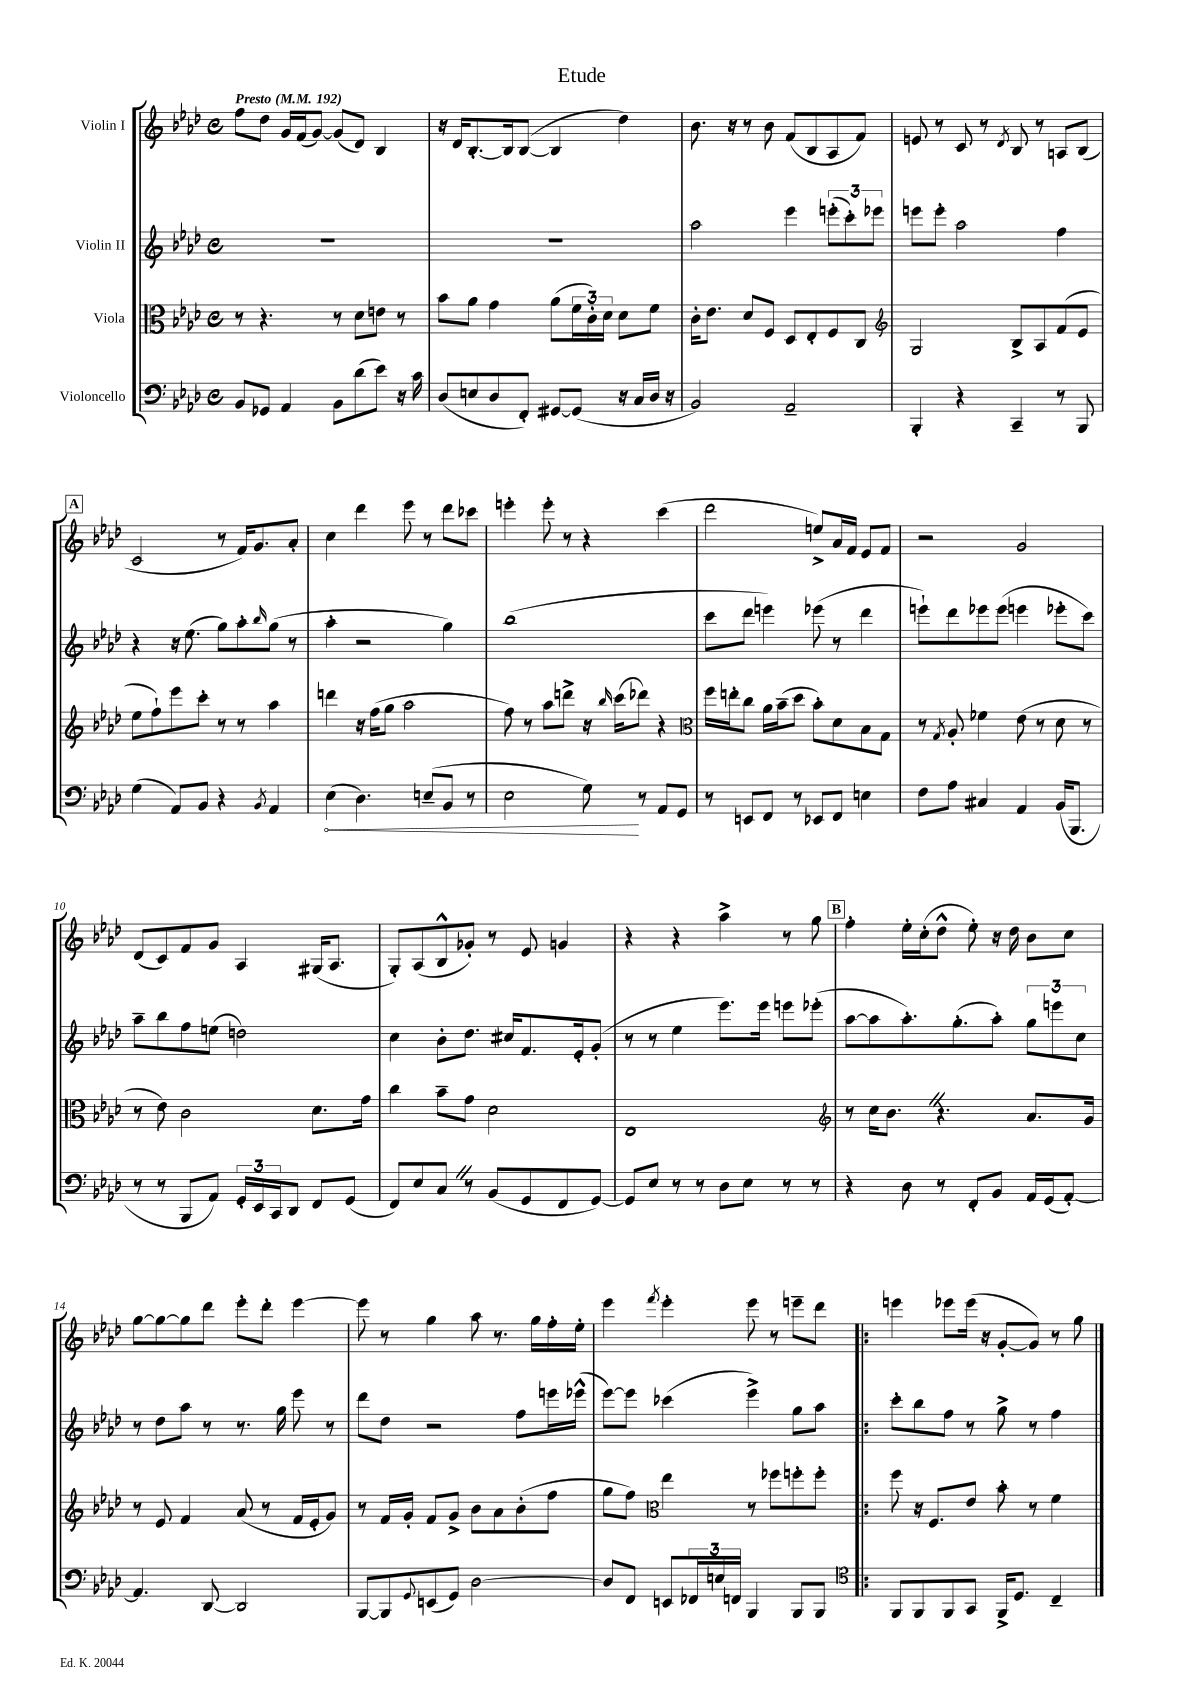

**kern	**kern	**kern	**kern
*staff4	*staff3	*staff2	*staff1
*clefF4	*clefC3	*clefG2	*clefG2
*k[b-e-a-d-]	*k[b-e-a-d-]	*k[b-e-a-d-]	*k[b-e-a-d-]
*M4/4	*M4/4	*M4/4	*M4/4
*met(c)	*met(c)	*met(c)	*met(c)
*MM192	*MM192	*MM192	*MM192
8BB-/L	8r	1r	8ff\L
8GG-/J	4.r	.	8dd-\J
4AA-/	.	.	16g/LL
.	.	.	(16f/J
.	.	.	[8g/J)
8BB-\L	8r	.	(8g/]L
(8d-\	8d-\L	.	8d-/J)
8e-\J)	8e\J	.	4B-/
16r	8r	.	.
16c\	.	.	.
=	=	=	=
(8D-/L	8b-\L	1r	16r
.	.	.	16d-/LK
8E/	8a-\J	.	[8.B-'/
8D-/	4g\	.	.
.	.	.	16B-/]k
8FF'/J)	.	.	([8B-/J
[8GG#/L	(8a-\L	.	4B-/]
(8GG#/]J	24f\L	.	.
.	24c'\)	.	.
.	24d-\JJ	.	.
16r	8d-\L	.	4dd-\)
16C/LL	.	.	.
16D-/JJ	8f\J	.	.
16r	.	.	.
=	=	=	=
2BB-/)	16c'\LK	2aa-\	8.b-\
.	8.e-\J	.	.
.	.	.	16r
.	8d-/L	.	8r
.	8F/J	.	8b-\
2AA-~/	8D-/L	4eee-\	(8f/L
.	8E-'/	.	8B-/
.	8F/	(12eee'\L	8A-/
.	.	12ccc'\)	.
.	8C/J	.	8f/J)
.	.	12eee-\J	.
=	=	=	=
*	*clefG2	*	*
4BBB-'/	2G/	8eee\L	8e/
.	.	8eee'\J	8r
4r	.	2aa-\	8c/
.	.	.	8r
.	.	.	8qd-/
4CC~/	8B-^/L	.	8B-/
.	8A-/	.	8r
8r	(8f/	4ff\	8A/L
8BBB-/	8e-/J	.	(8B-/J
=	=	=	=
(4G\	8ee-\L	4r	2c/
.	8ff`\)	.	.
8AA-/L)	8eee-\	16r	.
.	.	(8.ee-\	.
8BB-/J	8ccc'\J	.	.
4r	8r	8gg\L)	8r
.	8r	8aa-'\	16f/LK)
.	.	.	8.g/
8qBB-/	.	16qqbb-/	.
4AA-/	4aa-\	(8gg\J	.
.	.	8r	8a-'/J
=	=	=	=
(4E-\	4ddd\	4aa-'\	4cc\
4.D-\)	16r	2r	4ddd-\
.	(16ff\LK	.	.
.	8gg\J	.	.
.	2aa-\	.	8eee-\
(8E~/L	.	.	8r
8BB-/J	.	4gg\)	8ddd-\L
8r	.	.	8ccc-\J
=	=	=	=
2E-\	8ff\)	(1bb-	4eee'\
.	8r	.	.
.	8aa-\L	.	8eee'\
.	8ddd^\J	.	8r
8G\)	16r	.	4r
.	16qqbb-/	.	.
.	(16ccc\LK	.	.
8r	8ddd-\J)	.	.
8AA-/L	4r	.	(4ccc\
8GG/J	.	.	.
=	=	=	=
*	*clefC3	*	*
8r	16ff\LL	8ccc\L	2ddd-\
.	16ee'\J	.	.
8EE/L	8cc\J	8ddd-\J	.
8FF/J	16a-\LL	4eee\)	.
.	(16b-~\J	.	.
8r	8dd-\J	.	.
8EE-/L	8b-'\L)	(8eee-\	8ee^/L)
8FF/J	8d-\	8r	16a-/L
.	.	.	16f/JJ
4E\	8B-\	4ddd-\	8e-/L
.	8G\J	.	8f/J
=	=	=	=
8F\L	8r	8eee`\L)	2r
.	8qG/	.	.
8A-\J	8A-'/	8ddd-\	.
4C#/	4f-\	8eee-\	.
.	.	(8eee-\J	.
4AA-/	(8e-\	4eee\	2g/
.	8r	.	.
(16BB-/LK	8d-\	8eee-'\L	.
8.BBB-/J	.	.	.
.	8r	8ccc\J)	.
=	=	=	=
8r	8r	8aa-~\L	(8d-/L
8r	8e-\)	8bb-\	8c/)
8BBB-/L	2c\	8ff\	8f/
8AA-/J)	.	(8ee\J	8g/J
24GG'/LL	.	2dd\)	4A-/
24EE-/	.	.	.
24CC/J	.	.	.
8DD-/J	.	.	.
8FF/L	8.d-\L	.	(16G#/LK
.	.	.	8.A-/J
(8GG/J	.	.	.
.	16g\Jk	.	.
=	=	=	=
8FF/L)	4cc\	4cc\	8G'/L)
8E-/	.	.	(8A-/
8C/J	8b-~\L	8b-'\L	8B-^^/
8r	8g\J	8.dd-\J	8g-'/J)
(8BB-/L	2d-\	.	8r
.	.	16cc#/LK	.
8GG/	.	8.f/	8e-/
8FF/	.	.	4g/
.	.	16e-'/k	.
[8GG/J)	.	(8g'/J	.
=	=	=	=
8GG/]L	1E-	8r	4r
8E-/J	.	8r	.
8r	.	4ee-\	4r
8r	.	.	.
8D-\L	.	8.eee-\L)	4aa-^\
8E-\J	.	.	.
.	.	16eee-\Jk	.
8r	.	8eee\L	8r
8r	.	(8eee-'\J	8gg\
=	=	=	=
*	*clefG2	*	*
4r	8r	[8aa-\L	4ff'\
.	16cc\LK	8aa-\]	.
.	8.b-\J	.	.
8D-\	.	8.aa-'\)	16ee-'\LL
.	.	.	(16cc'\J
8r	4.r	.	8dd-^^\J
.	.	(8.gg'\	.
8FF'/L	.	.	8ee-'\)
8BB-/J	.	8aa-'\J)	16r
.	.	.	16dd-\
16AA-/LL	8.a-/L	12gg\L	8b-\L
(16GG/J	.	.	.
.	.	12eee\	.
[8AA-'/J)	.	.	8cc\J
.	.	12cc\J	.
.	16g/Jk	.	.
=	=	=	=
4.AA-/]	8r	8r	[8gg\L
.	8e-/	8dd-\L	8gg\_
.	4f/	8aa-\J	8gg\]
[8DD-/	.	8r	8ddd-\J
2DD-/]	(8a-/	8.r	8eee-'\L
.	8r	.	8ddd-'\J
.	.	16gg\	.
.	16f/LL	8eee-\	[4eee-\
.	16e-'/J	.	.
.	8g/J)	8r	.
=	=	=	=
[8BBB-/L	8r	8ddd-\L	8eee-\]
8BBB-/]	16f/LL	8dd-\J	8r
.	16g'/JJ	.	.
8qqGG/	.	.	.
(8EE/	8f/L	2r	4gg\
8GG/J)	8g^/J	.	.
[2D-\	8b-\L	.	8aa-\
.	8a-\	.	8.r
.	(8b-'\	8ff\L	.
.	.	.	16gg\LL
.	8ff\J	16eee\L	16ff'\
.	.	(16eee-^^\JJ	16ee-'\JJ
=	=	=	=
8D-/]L	8gg\L	[8eee-\L)	4eee-\
8FF/J	8ff\J)	8eee-\]J	.
*	*clefC3	*	*
.	.	.	8qfff/
8EE/L	4ee-\	(4ccc-\	4eee-'\
24FF-/L	.	.	.
24E/	.	.	.
24FF/JJ	.	.	.
4BBB-/	8r	4eee-^\)	8eee-\
.	8ff-\L	.	8r
8BBB-/L	8ff'\	8gg\L	8eee~\L
8BBB-/J	8ff'\J	8aa-\J	8ddd-\J
=!|:	=!|:	=!|:	=!|:
*clefC4	*	*	*
8FF/L	8ff\	8ccc'\L	4eee\
8FF/	16r	8bb-\	.
.	8.F/L	.	.
8FF/	.	8ff\J	8eee-\L
8GG/J	8e-/J	8r	(16eee-\Jk
.	.	.	16r
16FF^/LK	8b-'\	8gg^\	[8g'/L
8.D-/J	.	.	.
.	8r	8r	8g/]J)
4C~/	4f\	4ff\	8r
.	.	.	8gg\
==	==	==	==
*-	*-	*-	*-
